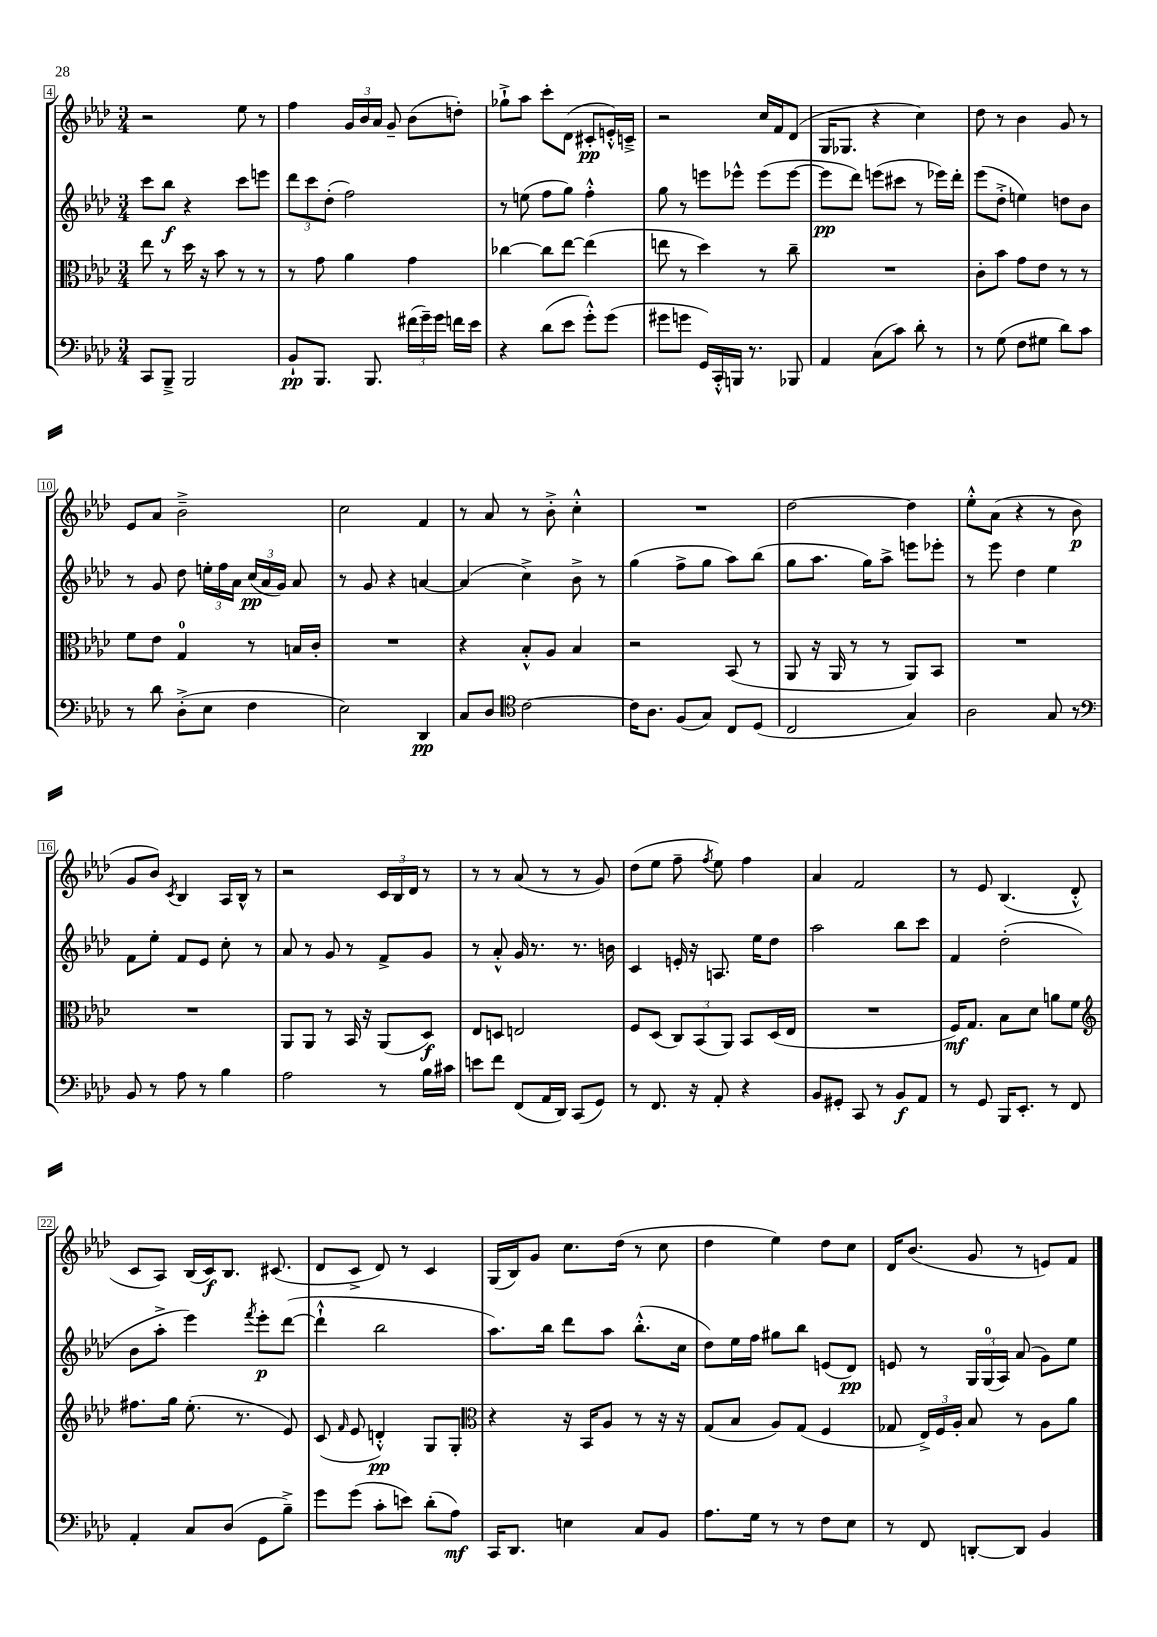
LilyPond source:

<<
\new StaffGroup <<
\new Staff = "s0" {
    \clef treble \key aes \major \numericTimeSignature \time 3/4
    \autoBeamOff r2 ees''8 r8 |
    f''4 \tuplet 3/2 { g'16[ bes'16 aes'16] } g'8-- bes'8[( d''8]-.) |
    ges''8[-!-> aes''8] c'''8[-. des'8]( cis'8[-.\pp e'16-.-^) c'16]---> |
    r2 c''16[ f'16 des'8]( |
    g16[ ges8.] r4 c''4) |
    des''8 r8 bes'4 g'8 r8 |
    ees'8[ aes'8] bes'2---> |
    c''2 f'4 |
    r8 aes'8 r8 bes'8-.-> c''4-.-^ |
    R2. |
    des''2~ des''4 |
    ees''8[-.-^ aes'8]( r4 r8 bes'8\p |
    g'8[ bes'8]) \acciaccatura { c'8 } bes4 aes16[ bes16]-^ r8 |
    r2 \tuplet 3/2 { c'16[ bes16 des'16] } r8 |
    r8 r8 aes'8( r8 r8 g'8) |
    des''8[( ees''8] f''8-- \acciaccatura { f''8 } ees''8) f''4 |
    aes'4 f'2 |
    r8 ees'8 bes4.( des'8-.-^ |
    c'8[ aes8]) bes16[( c'16\f) bes8.] cis'8.( |
    des'8[ c'8]-> des'8) r8 c'4 |
    g16[( bes16) g'8] c''8.[ des''16]( r8 c''8 |
    des''4 ees''4) des''8[ c''8] |
    des'16[ bes'8.]( g'8 r8 e'8[) f'8] \bar "|." |
}
\new Staff = "s1" {
    \clef treble \key aes \major \numericTimeSignature \time 3/4
    \autoBeamOff c'''8[ bes''8]\f r4 c'''8[ e'''8] |
    \tuplet 3/2 { des'''8[ c'''8 des''8]-.( } f''2) |
    r8 e''8( f''8[ g''8]) f''4-.-^ |
    g''8 r8 e'''8[ ees'''8]-^ ees'''8[( ees'''8]~ |
    ees'''8[\pp des'''8]) e'''8[( cis'''8] r8 ees'''16[) des'''16]-. |
    ees'''8[( des''8]-.-> e''4) d''8[ bes'8] |
    r8 g'8 des''8 \tuplet 3/2 { e''16[-. f''16 aes'16] } \tuplet 3/2 { c''16[\pp( aes'16 g'16]) } aes'8 |
    r8 g'8 r4 a'4~ |
    a'4( c''4->) bes'8-> r8 |
    g''4( f''8[-> g''8] aes''8[) bes''8]( |
    g''8[ aes''8.] g''16[) aes''8]-> e'''8[ ees'''8]-. |
    r8 ees'''8 des''4 ees''4 |
    f'8[ ees''8]-. f'8[ ees'8] c''8-. r8 |
    aes'8 r8 g'8 r8 f'8[-> g'8] |
    r8 aes'8-.-^ g'16 r8. r8. b'16 |
    c'4 e'16-. r16 a8. ees''16[ des''8] |
    aes''2 bes''8[ c'''8] |
    f'4 des''2-.( |
    bes'8[ aes''8]-.-> ees'''4) \acciaccatura { f'''8 } ees'''8[-.\p des'''8]~( |
    des'''4-!-^ bes''2 |
    aes''8.[) bes''16] des'''8[ aes''8] bes''8.[-.-^( c''16] |
    des''8[) ees''16 f''16] gis''8[ bes''8] e'8[( des'8]\pp) |
    e'8 r8 \tuplet 3/2 { g16[ g16-0( aes16]) } aes'8( g'8[) ees''8] \bar "|." |
}
\new Staff = "s2" {
    \clef alto \key aes \major \numericTimeSignature \time 3/4
    \autoBeamOff ees''8 r8 des''16 r16 bes'8 r8 r8 |
    r8 g'8 aes'4 g'4 |
    ces''4~ ces''8[ ees''8]~ ees''4( |
    e''8 r8 des''4) r8 c''8-- |
    R2. |
    c'8[-. bes'8] g'8[ ees'8] r8 r8 |
    f'8[ ees'8] g4-0 r8 b16[ c'16]-. |
    R2. |
    r4 bes8[-.-^ aes8] bes4 |
    r2 bes,8( r8 |
    aes,8 r16 aes,16 r8 r8 aes,8[) bes,8] |
    R2. |
    R2. |
    aes,8[ aes,8] r8 bes,16 r16 aes,8[( des8]\f) |
    ees8[ d8] e2 |
    f8[ des8]( \tuplet 3/2 { c8[) bes,8( aes,8]) } bes,8[ des16( ees16] |
    R2. |
    f16[\mf) g8.] bes8[ des'8] a'8[ f'8] |
    \clef treble fis''8.[ g''16] ees''8.-.( r8. ees'8) |
    c'8( \grace { f'16 } ees'8 d'4-.-^\pp) g8[ g8]-. |
    \clef alto r4 r16 bes,16[ aes8] r8 r16 r16 |
    g8[( bes8] aes8[) g8]( f4 |
    ges8 \tuplet 3/2 { ees16[->) f16 aes16]-. } bes8 r8 aes8[ aes'8] \bar "|." |
}
\new Staff = "s3" {
    \clef bass \key aes \major \numericTimeSignature \time 3/4
    \autoBeamOff c,8[ bes,,8]---> bes,,2 |
    bes,8[-!\pp bes,,8.] bes,,8. \tuplet 3/2 { fis'16[( g'16--) g'16] } f'16[ ees'16] |
    r4 des'8[( ees'8] g'8[-.-^) g'8]( |
    gis'8[ g'8] g,16[) c,16-.-^ b,,16] r8. bes,,8 |
    aes,4 c8[( c'8]) des'8-. r8 |
    r8 g8( f8[ gis8] des'8[) c'8] |
    r8 des'8 des8[-.->( ees8] f4 |
    ees2) des,4\pp |
    c8[ des8] \clef tenor c'2~ |
    c'16[ aes8.] f8[( g8]) c8[ des8]( |
    c2 g4) |
    aes2 g8 r8 |
    \clef bass bes,8 r8 aes8 r8 bes4 |
    aes2 r8 bes16[ cis'16] |
    e'8[ f'8] f,8[( aes,16 des,16]) c,8[( g,8]) |
    r8 f,8. r16 aes,8-. r4 |
    bes,8[ gis,8]-. c,8 r8 bes,8[\f aes,8] |
    r8 g,8 bes,,16[ ees,8.]-. r8 f,8 |
    aes,4-. c8[ des8]( g,8[ bes8]--->) |
    g'8[ g'8]( c'8[-. e'8]) des'8[-.( aes8]\mf) |
    c,16[ des,8.] e4 c8[ bes,8] |
    aes8.[ g16] r8 r8 f8[ ees8] |
    r8 f,8 d,8[~-. d,8] bes,4 \bar "|." |
}
>>
>>
\layout { \context { \Score currentBarNumber = #4 \override BarNumber.stencil = #(make-stencil-boxer 0.1 0.3 ly:text-interface::print) } }
